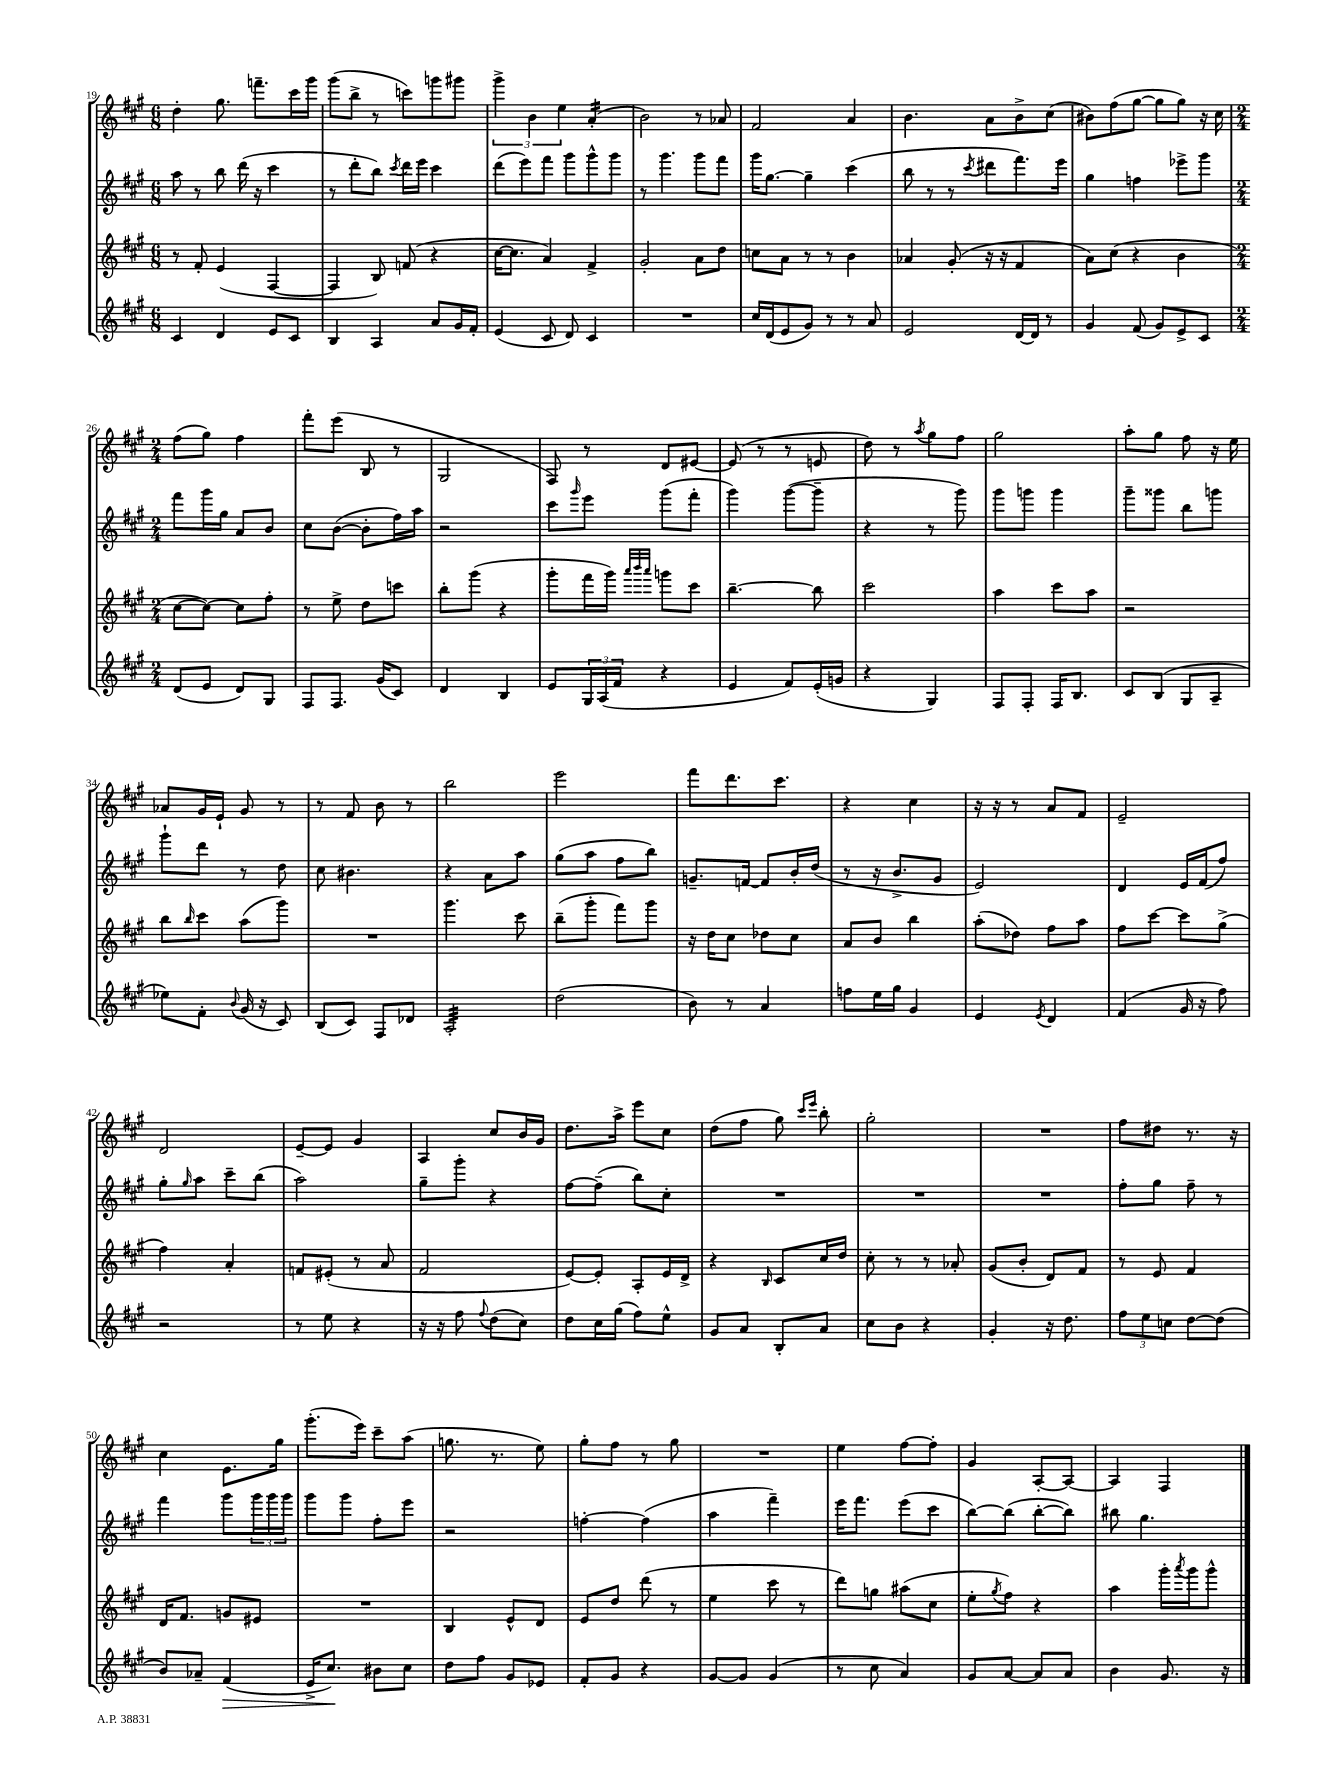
<<
\new StaffGroup <<
\new Staff = "s0" {
    \clef treble \key a \major \numericTimeSignature \time 6/8
    d''4-. gis''8. f'''8.-- cis'''16 gis'''16 |
    gis'''8( b''8-> r8 c'''8) g'''8 gis'''8 |
    \tuplet 3/2 { gis'''4-> b'4 e''4 } a'4:16-.( |
    b'2) r8 aes'8 |
    fis'2 a'4 |
    b'4. a'8 b'8-> cis''8( |
    bis'8) fis''8( gis''8~ gis''8 gis''8) r16 cis''16 |
    \numericTimeSignature \time 2/4 fis''8( gis''8) fis''4 |
    fis'''8-. e'''8( b8 r8 |
    gis2 |
    fis8) r8 d'8 eis'8~ |
    eis'8( r8 r8 e'8 |
    d''8) r8 \acciaccatura { a''8 } gis''8 fis''8 |
    gis''2 |
    a''8-. gis''8 fis''8 r16 e''16 |
    aes'8 gis'16 e'16-! gis'8 r8 |
    r8 fis'8 b'8 r8 |
    b''2 |
    e'''2 |
    fis'''8 d'''8. cis'''8. |
    r4 cis''4 |
    r16 r16 r8 a'8 fis'8 |
    e'2-- |
    d'2 |
    e'8~-- e'8 gis'4 |
    a4 cis''8 b'16 gis'16 |
    d''8. a''16-> e'''8 cis''8 |
    d''8( fis''8 gis''8) \grace { cis'''16 e'''16 } b''8-. |
    gis''2-. |
    R2 |
    fis''8 dis''8 r8. r16 |
    cis''4 e'8. gis''16 |
    gis'''8.-.( e'''16) cis'''8-- a''8( |
    g''8. r8. e''8) |
    gis''8-. fis''8 r8 gis''8 |
    R2 |
    e''4 fis''8~ fis''8-. |
    gis'4 a8~-. a8~ |
    a4 fis4 \bar "|." |
}
\new Staff = "s1" {
    \clef treble \key a \major \numericTimeSignature \time 6/8
    a''8 r8 b''8 d'''16( r16 cis'''4 |
    r8 d'''8-. b''8) \acciaccatura { cis'''8 } d'''16 e'''16 cis'''4 |
    d'''8( e'''8) fis'''8 gis'''8 gis'''8-^ gis'''8 |
    r8 gis'''4. gis'''8 fis'''8 |
    gis'''16 gis''8.~ gis''4-- cis'''4( |
    b''8 r8 r8 \acciaccatura { cis'''8 } dis'''8 fis'''8.) e'''16 |
    gis''4 f''4 ees'''8-> gis'''8 |
    \numericTimeSignature \time 2/4 fis'''8 gis'''16 gis''16 a'8 b'8 |
    cis''8 b'8~( b'8-. fis''16) a''16 |
    r2 |
    cis'''8 \grace { gis'''16 } e'''8 gis'''8( fis'''8-. |
    gis'''4) gis'''8~( gis'''8-- |
    r4 r8 gis'''8) |
    gis'''8 g'''8 g'''4 |
    gis'''8-- gisis'''8 b''8 g'''8 |
    gis'''8-! d'''8 r8 d''8 |
    cis''8 bis'4. |
    r4 a'8 a''8 |
    gis''8( a''8 fis''8 b''8) |
    g'8.-- f'16~ f'8 b'16-. d''16( |
    r8 r16 b'8.-> gis'8 |
    e'2) |
    d'4 e'16 fis'16( fis''8) |
    gis''8-. \grace { gis''16 } a''8 cis'''8-- b''8( |
    a''2) |
    gis''8-- gis'''8-. r4 |
    fis''8~ fis''8--( b''8) cis''8-. |
    R2 |
    R2 |
    R2 |
    fis''8-. gis''8 fis''8-- r8 |
    fis'''4 gis'''8 \tuplet 3/2 { gis'''16 gis'''16 gis'''16 } |
    gis'''8 gis'''8 fis''8-. e'''8 |
    r2 |
    f''4~-. f''4( |
    a''4 fis'''4--) |
    e'''16 fis'''8. e'''8( cis'''8 |
    b''8~) b''8( b''8~-. b''8) |
    bis''8 gis''4. \bar "|." |
}
\new Staff = "s2" {
    \clef treble \key a \major \numericTimeSignature \time 6/8
    r8 fis'8-. e'4( fis4~ |
    fis4 b8) f'8( r4 |
    cis''16~ cis''8. a'4) fis'4-> |
    gis'2-. a'8 d''8 |
    c''8 a'8 r8 r8 b'4 |
    aes'4 gis'8-.( r16 r16 fis'4 |
    a'8) cis''8( r4 b'4 |
    \numericTimeSignature \time 2/4 cis''8~ cis''8~) cis''8 fis''8-. |
    r8 e''8-> d''8 c'''8 |
    b''8-. gis'''8( r4 |
    gis'''8-. fis'''16 gis'''16) \grace { a'''32 b'''32 a'''32 } g'''8 cis'''8 |
    b''4.~-- b''8 |
    cis'''2 |
    a''4 cis'''8 a''8 |
    r2 |
    b''8 \grace { b''16 } cis'''8 a''8( gis'''8) |
    R2 |
    gis'''4. cis'''8 |
    b''8--( gis'''8-. fis'''8) gis'''8 |
    r16 d''16 cis''8 des''8 cis''8 |
    a'8 b'8 b''4 |
    a''8-.( des''8) fis''8 a''8 |
    fis''8 cis'''8~ cis'''8 gis''8->( |
    fis''4) a'4-. |
    f'8 eis'8-.( r8 a'8 |
    fis'2 |
    e'8~) e'8-. a8-. e'16 d'16-> |
    r4 \grace { b16 } cis'8 cis''16 d''16 |
    cis''8-. r8 r8 aes'8-. |
    gis'8( b'8-. d'8) fis'8 |
    r8 e'8 fis'4 |
    d'16 fis'8. g'8 eis'8 |
    R2 |
    b4 e'8-^ d'8 |
    e'8 d''8 d'''8( r8 |
    e''4 cis'''8 r8 |
    d'''8) g''8 ais''8( cis''8 |
    e''8-. \acciaccatura { gis''8 } fis''8) r4 |
    a''4 gis'''16-. \acciaccatura { a'''8 } gis'''16 gis'''8-^ \bar "|." |
}
\new Staff = "s3" {
    \clef treble \key a \major \numericTimeSignature \time 6/8
    cis'4 d'4 e'8 cis'8 |
    b4 a4 a'8 gis'16 fis'16-. |
    e'4( cis'8 d'8) cis'4 |
    R2. |
    cis''16 d'16( e'8 gis'8) r8 r8 a'8 |
    e'2 d'16~ d'16 r8 |
    gis'4 fis'8( gis'8) e'8-> cis'8 |
    \numericTimeSignature \time 2/4 d'8( e'8 d'8) gis8 |
    fis8 fis8. gis'16( cis'8) |
    d'4 b4 |
    e'8 \tuplet 3/2 { gis16 a16( fis'16 } r4 |
    e'4 fis'8) e'16-.( g'16 |
    r4 gis4) |
    fis8 fis8-. fis16 b8. |
    cis'8 b8( gis8 a8-- |
    ees''8) fis'8-. \appoggiatura { b'8 } gis'16( r16 cis'8) |
    b8( cis'8) fis8 des'8 |
    a2:32-. |
    d''2( |
    b'8) r8 a'4 |
    f''8 e''16 gis''16 gis'4 |
    e'4 \acciaccatura { e'8 } d'4 |
    fis'4( gis'16 r16 fis''8) |
    r2 |
    r8 e''8 r4 |
    r16 r16 fis''8 \appoggiatura { fis''8 } d''8( cis''8) |
    d''8 cis''16 gis''16( fis''8) e''8-^ |
    gis'8 a'8 b8-. a'8 |
    cis''8 b'8 r4 |
    gis'4-. r16 d''8. |
    \tuplet 3/2 { fis''8 e''8 c''8 } d''8~ d''8( |
    b'8) aes'8-- fis'4\>( |
    e'16-> cis''8.\!) bis'8 cis''8 |
    d''8 fis''8 gis'8 ees'8 |
    fis'8-. gis'8 r4 |
    gis'8~ gis'8 gis'4( |
    r8 cis''8 a'4) |
    gis'8 a'8~ a'8 a'8 |
    b'4 gis'8. r16 \bar "|." |
}
>>
>>
\layout { \context { \Score currentBarNumber = #19 } }
